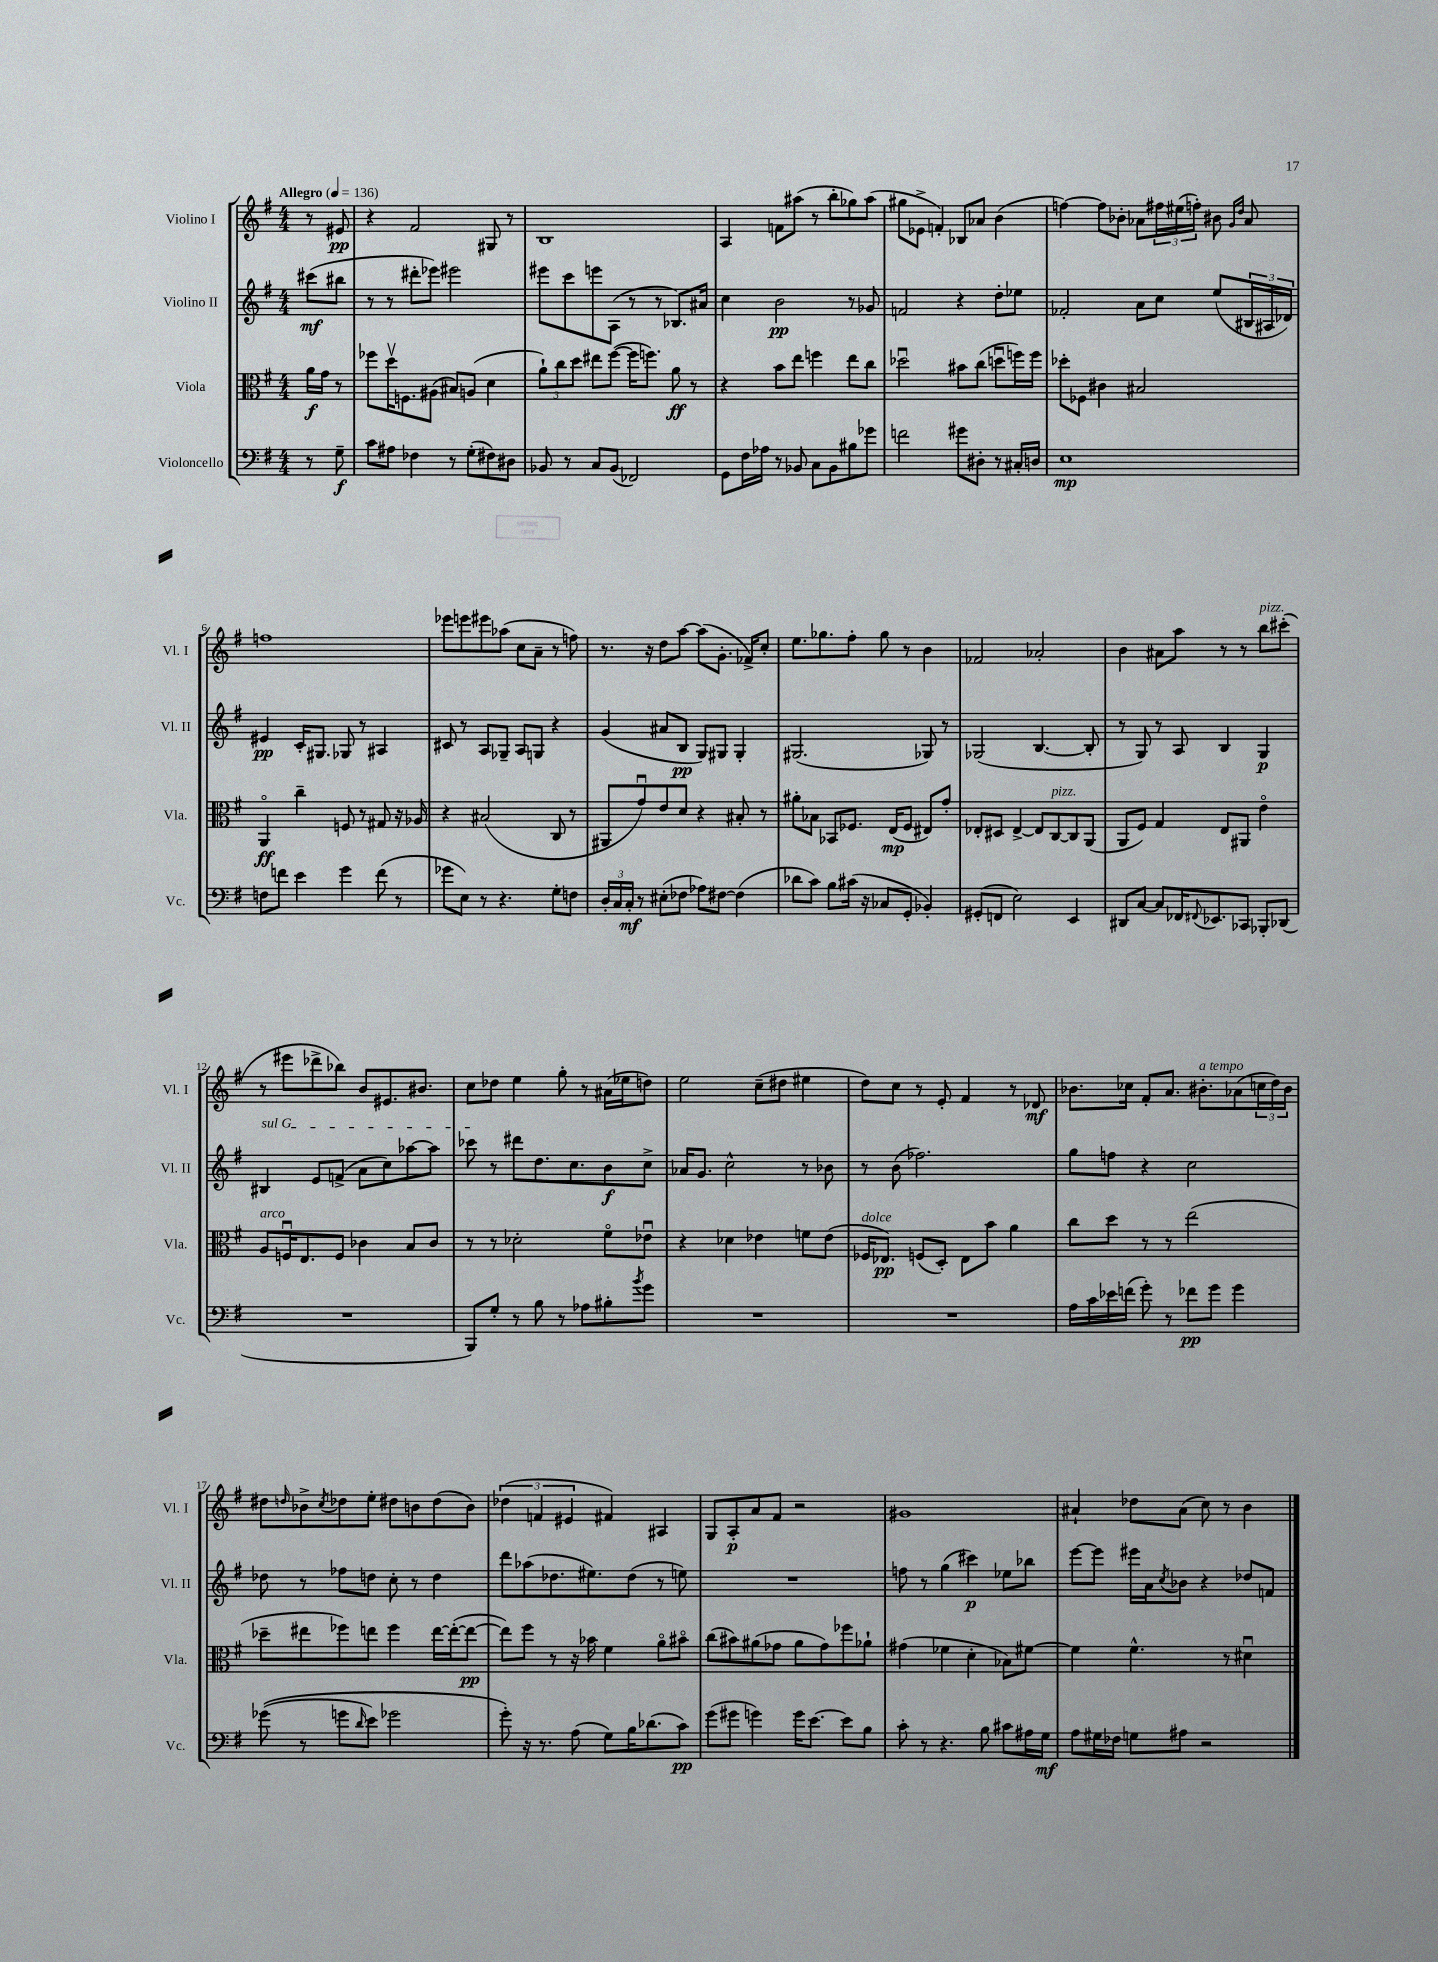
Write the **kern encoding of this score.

**kern	**dynam	**kern	**dynam	**kern	**dynam	**kern	**dynam
*part4	*part4	*part3	*part3	*part2	*part2	*part1	*part1
*staff4	*staff4	*staff3	*staff3	*staff2	*staff2	*staff1	*staff1
*I"Violoncello	*	*I"Viola	*	*I"Violino II	*	*I"Violino I	*
*I'Vc.	*	*I'Vla.	*	*I'Vl. II	*	*I'Vl. I	*
*clefF4	*	*clefC3	*	*clefG2	*	*clefG2	*
*k[f#]	*	*k[f#]	*	*k[f#]	*	*k[f#]	*
*M4/4	*	*M4/4	*	*M4/4	*	*M4/4	*
*MM136	*	*MM136	*	*MM136	*	*MM136	*
=	=	=	=	=	=	=	=
!	!	!	!	!	!	!LO:TX:a:B:t=Allegro	!
8r	.	16a\LL	f	(8ccc#X\L	mf	8r	.
.	.	16g\JJ	.	.	.	.	.
8G~\	f	8r	.	8bb#X\J	.	8e#X/	pp
=1	=1	=1	=1	=1	=1	=1	=1
8c\L	.	8ff-X\L	.	8r	.	4r	.
8A#X\J	.	16ddv\K	.	8r	.	.	.
.	.	8.Fn\	.	.	.	.	.
4F-X\	.	.	.	8ddd#X'\L	.	2f#/	.
.	.	(8A#X\J	.	8eee-X\J)	.	.	.
8r	.	8B#X/L)	.	2eee#X\	.	.	.
(8G'\L	.	(8An/J	.	.	.	.	.
8F#X\)	.	4d\	.	.	.	8G#X/	.
8D#X\J	.	.	.	.	.	8r	.
=2	=2	=2	=2	=2	=2	=2	=2
8BB-X/	.	12a`\L)	.	8eee#X\L	.	1B	.
.	.	12cc\	.	.	.	.	.
8r	.	.	.	8ccc\	.	.	.
.	.	12dd\J	.	.	.	.	.
8C/L	.	8ee#X\L	.	8eeen\	.	.	.
(8BB-/J	.	([8ff#\J	.	(8A\J	.	.	.
2FF-X/)	.	16ff#\KL]	.	8r	.	.	.
.	.	8.ffn\J)	.	.	.	.	.
.	.	.	.	8r	.	.	.
.	.	8a\	ff	8.B-X/L)	.	.	.
.	.	8r	.	.	.	.	.
.	.	.	.	16a#X/Jk	.	.	.
=3	=3	=3	=3	=3	=3	=3	=3
8GG\L	.	4r	.	4cc\	.	4A/	.
16F#\L	.	.	.	.	.	.	.
16A-X\JJ	.	.	.	.	.	.	.
8r	.	8b\L	.	2b\	pp	8fn\L	.
8BB-X/	.	8ee\J	.	.	.	(8aa#X\J	.
8C\L	.	4ffn\	.	.	.	8r	.
8BB-\	.	.	.	.	.	8bb'\L	.
8B#X\	.	8ee\L	.	8r	.	8gg-X\)	.
8g-X\J	.	8cc\J	.	8g-X/	.	(8aa#\J	.
=4	=4	=4	=4	=4	=4	=4	=4
2fn\	.	2dd-Xu\	.	2fn/	.	8gg#X\L	.
.	.	.	.	.	.	8e-X^\J	.
.	.	.	.	.	.	4fn'/)	.
8g#X\L	.	8b#X\L	.	4r	.	8B-X/L	.
8D#X'\J	.	(8cc\J	.	.	.	8a-X/J	.
8r	.	8ddnu\L	.	8dd'\L	.	(4b\	.
16C#X'/LL	.	16ffn\L)	.	8ee-X\J	.	.	.
16Dn/JJ	.	16ff\JJ	.	.	.	.	.
=5	=5	=5	=5	=5	=5	=5	=5
1E	mp	8dd-X'\L	.	2f-X'/	.	[4ffn\)	.
.	.	8F-X\J	.	.	.	.	.
.	.	4c#X\	.	.	.	8ff\L]	.
.	.	.	.	.	.	8b-X'\J	.
.	.	2B#X/	.	8a\L	.	8a-X\L	.
.	.	.	.	8cc\J	.	24ff#X\L	.
.	.	.	.	.	.	(24ee#X\	.
.	.	.	.	.	.	24ffn'\JJ)	.
.	.	.	.	(8ee/L	.	8b#X\	.
.	.	.	.	.	.	16qqg/LL	.
.	.	.	.	.	.	16qqdd/JJ	.
.	.	.	.	24B#X/L	.	8a-/	.
.	.	.	.	24A#X/	.	.	.
.	.	.	.	24d-X/JJ)	.	.	.
!!LO:LB:g=z
=6	=6	=6	=6	=6	=6	=6	=6
8Fn\L	.	4AA/	ff	4e#X/	pp	1ffn	.
8fn\J	.	.	.	.	.	.	.
4e\	.	4cc~\	.	16c'/KL	.	.	.
.	.	.	.	8.G#X/J	.	.	.
4g\	.	8Fn/	.	8G-X/	.	.	.
.	.	8r	.	8r	.	.	.
(8f\	.	8G#X/	.	4A#X/	.	.	.
8r	.	16r	.	.	.	.	.
.	.	16A-X/	.	.	.	.	.
=7	=7	=7	=7	=7	=7	=7	=7
8g-X\L	.	4r	.	8c#X/	.	8eee-X\L	.
8E\J)	.	.	.	8r	.	8eeen\	.
8r	.	(2B#X/	.	8A/L	.	8eee#X\	.
4.r	.	.	.	8G-X~/J	.	(8aa-X\J	.
.	.	.	.	8A/L	.	8cc\L	.
.	.	.	.	8Gn/J	.	8a~\J	.
8G'\L	.	8C/	.	4r	.	8r	.
8Fn\J	.	8r	.	.	.	8ffn\)	.
=8	=8	=8	=8	=8	=8	=8	=8
24D'/LL	.	8AA#X/L	.	(4g/	.	8.r	.
24C/	.	.	.	.	.	.	.
24C'/JJ	mf	.	.	.	.	.	.
8r	.	8gu/)	.	.	.	.	.
.	.	.	.	.	.	16r	.
(8E#X'\L	.	8e/	.	8a#X/L	.	8dd\L	.
8F-X\J	.	8d/J	.	8B/J	pp	[8aa\J	.
8A-X\L)	.	4r	.	8G/L)	.	(8aa\L]	.
[8F#X\J	.	.	.	8G#X/J	.	8.g'\J	.
(4F#\]	.	8B#X'/	.	4G#'/	.	.	.
.	.	.	.	.	.	16f-X^/KL)	.
.	.	8r	.	.	.	8cc'/J	.
=9	=9	=9	=9	=9	=9	=9	=9
8d-X\L	.	8a#X'\L	.	(2.G#X/	.	8.ee\L	.
8c\J)	.	8B-X\J	.	.	.	.	.
.	.	.	.	.	.	8.gg-X\	.
8B\L	.	8BB-X/L	.	.	.	.	.
(16c#X\Jk	.	8.F-X/J	.	.	.	8ff#'\J	.
16r	.	.	.	.	.	.	.
8C-X/L	.	.	.	.	.	8gg-\	.
.	.	(16E/KL	mp	.	.	.	.
8GG'/J	.	8F-/J	.	.	.	8r	.
4BB-X'/)	.	8E#X/L)	.	8G-X/)	.	4b\	.
.	.	8g'/J	.	8r	.	.	.
=10	=10	=10	=10	=10	=10	=10	=10
(8GG#X'/L	.	8E-X'/L	.	(2G-X/	.	2f-X/	.
8FFn/J	.	8D#X/J	.	.	.	.	.
2E\)	.	[4E-^/	.	.	.	.	.
.	.	8E-/L]	.	[4.B/	.	2a-X'/	.
!	!	!LO:TX:a:i:t=pizz.	!	!	!	!	!
.	.	[8C/	.	.	.	.	.
4EE/	.	8C/]	.	.	.	.	.
.	.	(8AA/J	.	8B'/]	.	.	.
=11	=11	=11	=11	=11	=11	=11	=11
8DD#X/L	.	8AA/L	.	8r	.	4b\	.
[8C/J	.	8F#/J)	.	8G/)	.	.	.
8C/L]	.	4G/	.	8r	.	8a#X\L	.
16FF-X/K	.	.	.	8A/	.	8aa\J	.
8qqFF#X/	.	.	.	.	.	.	.
8.EE-X/	.	.	.	.	.	.	.
.	.	8E/L	.	4B/	.	8r	.
8CC-X/J	.	8AA#X/J	.	.	.	8r	.
!	!	!	!	!	!	!LO:TX:a:i:t=pizz.	!
8BBB-X'/L	.	4e\	.	4G/	p	8bb\L	.
(8DD-X/J	.	.	.	.	.	(8ccc#X'\J	.
!!LO:LB:g=z
=12	=12	=12	=12	=12	=12	=12	=12
!	!	!	!	!LO:TX:a:i:t=sul G	!	!	!
!	!	!LO:TX:a:i:t=arco	!	!	!	!	!
1r	.	8A/L	.	4B#X/	.	8r	.
.	.	16Fnu/K	.	.	.	8eee#X\L	.
.	.	8.E/	.	.	.	.	.
.	.	.	.	8e/L	.	8ddd-X^\	.
.	.	8F/J	.	(8fn^/J	.	8bb-X\J)	.
.	.	4c-X\	.	8a\L	.	8b/L	.
.	.	.	.	8cc\)	.	8.e#X/	.
.	.	8B/L	.	[8aa-X\	.	.	.
.	.	.	.	.	.	8.b#X/J	.
.	.	8c-/J	.	8aa-\J]	.	.	.
=13	=13	=13	=13	=13	=13	=13	=13
8BBB/L)	.	8r	.	8ccc-X\	.	8cc\L	.
8G'/J	.	8r	.	8r	.	8dd-X\J	.
8r	.	2d-X'\	.	8ddd#X\L	.	4ee\	.
8B\	.	.	.	8.dd\	.	.	.
8r	.	.	.	.	.	8gg'\	.
.	.	.	.	8.cc\	.	.	.
8A-X\L	.	.	.	.	.	8r	.
8B#X'\	.	8f#\L	.	8b\	f	(16a#X\LL	.
.	.	.	.	.	.	16ee-X\J	.
8qb/	.	.	.	.	.	.	.
8g\J	.	8e-Xu\J	.	8cc^\J	.	8ddn\J)	.
=14	=14	=14	=14	=14	=14	=14	=14
1r	.	4r	.	16a-X/KL	.	2ee\	.
.	.	.	.	8.g/J	.	.	.
.	.	4d-X\	.	2cc^^\	.	.	.
.	.	4e-X\	.	.	.	(8cc~\L	.
.	.	.	.	.	.	8dd#X\J	.
.	.	8fn\L	.	8r	.	4ee#X\	.
.	.	(8e-\J	.	8b-X\	.	.	.
=15	=15	=15	=15	=15	=15	=15	=15
!	!	!LO:TX:a:i:t=dolce	!	!	!	!	!
1r	.	16F-X/KL	.	8r	.	8dd\L)	.
.	.	8.E-X/J)	pp	.	.	.	.
.	.	.	.	(8b\	.	8cc\J	.
.	.	(8Fn/L	.	2.ff-X\)	.	8r	.
.	.	8D'/J)	.	.	.	8e'/	.
.	.	8E-\L	.	.	.	4f#/	.
.	.	8b\J	.	.	.	.	.
.	.	4a\	.	.	.	8r	.
.	.	.	.	.	.	8d-X/	mf
=16	=16	=16	=16	=16	=16	=16	=16
16A\LL	.	8cc\L	.	8gg\L	.	8.b-X\L	.
16c\	.	.	.	.	.	.	.
16e-X\	.	8dd\J	.	8ffn\J	.	.	.
(16fn\JJ	.	.	.	.	.	16cc-X\Jk	.
8g'\)	.	8r	.	4r	.	8f#'/L	.
8r	.	8r	.	.	.	8.a/J	.
8f-X\L	pp	(2ee\	.	2cc\	.	.	.
!	!	!	!	!	!	!LO:TX:a:i:t=a tempo	!
.	.	.	.	.	.	8.b#X'\L	.
8g\J	.	.	.	.	.	.	.
4g\	.	.	.	.	.	(8a-X\	.
.	.	.	.	.	.	24ccn\L	.
.	.	.	.	.	.	24dd\)	.
.	.	.	.	.	.	24b#\JJ	.
!!LO:LB:g=z
=17	=17	=17	=17	=17	=17	=17	=17
((8g-X\	.	8dd-X~\L	.	8dd-X\	.	8dd#X\L	.
.	.	.	.	.	.	16qqddn/	.
8r	.	8ee#X\	.	8r	.	8b-X^\	.
.	.	.	.	.	.	8qcc/	.
8gn\L	.	8ff-X\)	.	8ff-X\L	.	8dd-X\	.
16qqd/	.	.	.	.	.	.	.
8e\J)	.	8een\J	.	8ddn\J	.	8ee'\J	.
2g-X\	.	4ff-\	.	8cc'\	.	8dd#X\L	.
.	.	.	.	8r	.	8bn\	.
.	.	[16ee\LL	.	4dd\	.	(8dd#\	.
.	.	(16ee'\J_	.	.	.	.	.
.	.	8ee\J_	pp	.	.	8b\J)	.
=18	=18	=18	=18	=18	=18	=18	=18
8g'\)	.	8ee\L])	.	8ddd\L	.	(6dd-X\	.
16r	.	8ff#\J	.	(8aa-X\	.	.	.
.	.	.	.	.	.	6fn/	.
8.r	.	.	.	.	.	.	.
.	.	8r	.	8.dd-X\	.	.	.
.	.	.	.	.	.	6e#X/	.
(8A\	.	16r	.	.	.	.	.
.	.	16b-X\	.	8.ee#X\)	.	.	.
8G\L)	.	4f#\	.	.	.	4f#X/)	.
16B\K	.	.	.	(8dd-\J	.	.	.
(8.d-X\	.	.	.	.	.	.	.
.	.	8a\L	.	8r	.	4A#X/	.
8c\J)	pp	8b#X\J	.	8een\)	.	.	.
=19	=19	=19	=19	=19	=19	=19	=19
(8g\L	.	(8cc\L	.	1r	.	8G/L	.
8g#X\J	.	8b#X\)	.	.	.	8A'/	p
4gn\)	.	(8a#X\	.	.	.	8a/	.
.	.	8g-X\J	.	.	.	8f#/J	.
16g\KL	.	8a#\L	.	.	.	2r	.
[8.e\J	.	.	.	.	.	.	.
.	.	8g-\)	.	.	.	.	.
8e\L]	.	8ff-X\	.	.	.	.	.
8B\J	.	8a-X`\J	.	.	.	.	.
=20	=20	=20	=20	=20	=20	=20	=20
8c'\	.	(4g#X\	.	8ffn\	.	1g#X	.
8r	.	.	.	8r	.	.	.
4.r	.	4f-X\	.	(4gg\	.	.	.
.	.	4d'\	.	4ccc#X\)	p	.	.
8B\	.	.	.	.	.	.	.
8c#X\L	.	8B-X\L)	.	8ee-X\L	.	.	.
16A#X\L	.	[8f#X\J	.	8bb-X\J	.	.	.
16G\JJ	mf	.	.	.	.	.	.
=21	=21	=21	=21	=21	=21	=21	=21
8A\L	.	4f#\]	.	[8eee\L	.	4a#X`/	.
16G#X\L	.	.	.	8eee\J]	.	.	.
16F-X\JJ	.	.	.	.	.	.	.
8Gn\L	.	4.f#^^\	.	16eee#X\LL	.	8dd-X\L	.
.	.	.	.	16a\J	.	.	.
.	.	.	.	8qcc/	.	.	.
8A#X\J	.	.	.	8b-X\J	.	(8a#\J	.
2r	.	.	.	4r	.	8cc\)	.
.	.	8r	.	.	.	8r	.
.	.	4d#Xu\	.	8dd-X/L	.	4b\	.
.	.	.	.	8fn/J	.	.	.
==	==	==	==	==	==	==	==
*-	*-	*-	*-	*-	*-	*-	*-
